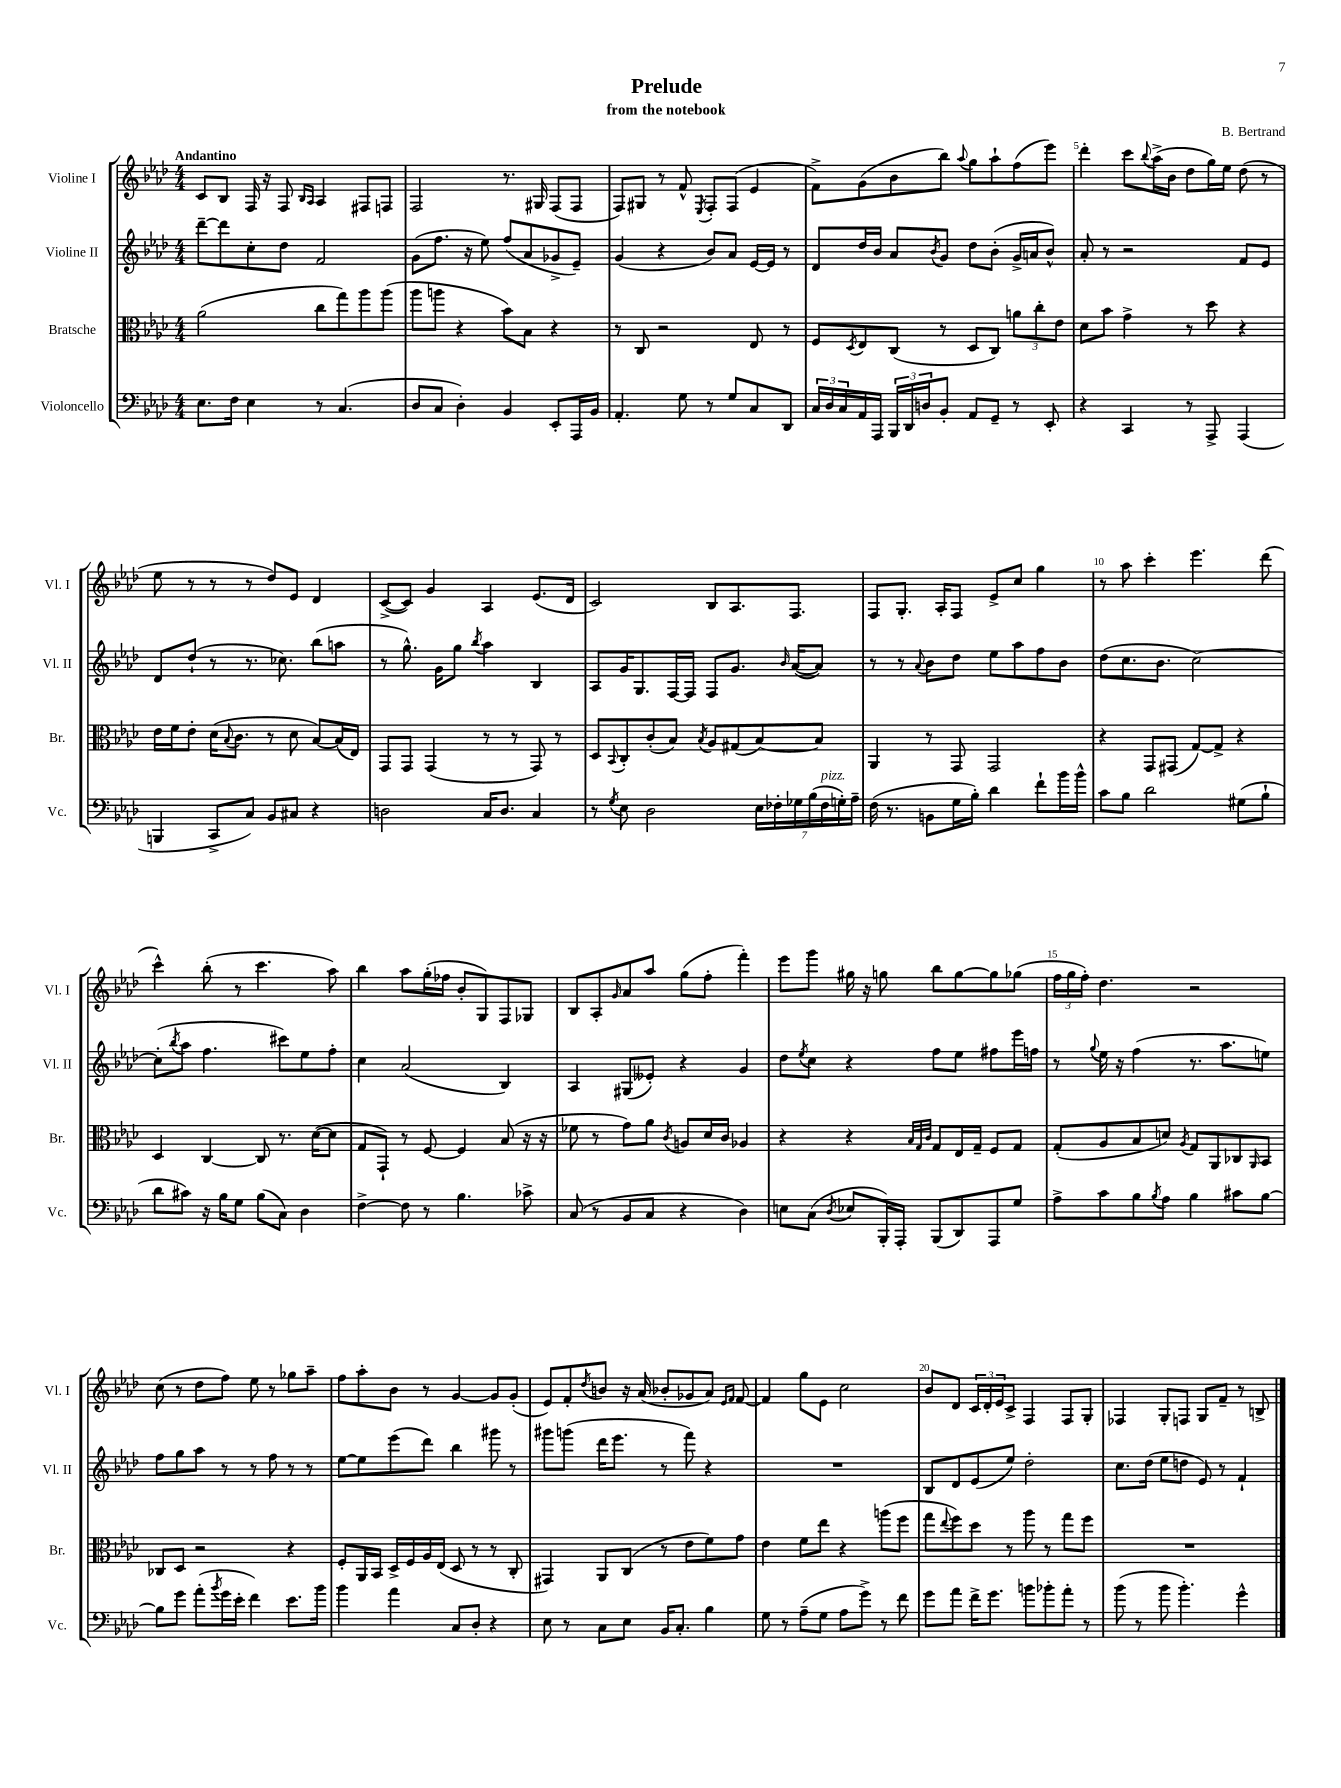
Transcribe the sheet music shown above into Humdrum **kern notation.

**kern	**kern	**kern	**kern
*staff4	*staff3	*staff2	*staff1
*clefF4	*clefC3	*clefG2	*clefG2
*k[b-e-a-d-]	*k[b-e-a-d-]	*k[b-e-a-d-]	*k[b-e-a-d-]
*M4/4	*M4/4	*M4/4	*M4/4
8.E-\L	(2a-\	[8ddd-~\L	8c/L
.	.	8ddd-\]	8B-/J
16F\Jk	.	.	.
4E-\	.	8cc'\	16F/
.	.	.	16r
.	.	8dd-\J	8F/
.	.	.	16qqB-/LL
.	.	.	16qqA-/JJ
8r	8cc\L	2f/	4A-/
(4.C/	8gg\)	.	.
.	8aa-\	.	8F#/L
.	(8aa-\J	.	8F/J
=	=	=	=
8D-/L	8aa-\L	(8g\L	2F/
8C/J	8aa\J	8.ff\J	.
4D-'\)	4r	.	.
.	.	16r	.
.	.	8ee-\)	.
4BB-/	8b-\L)	(8ff/L	8.r
.	8B-\J	8a-/	.
.	.	.	16G#/
8EE-'/L	4r	8g-^/	(8F/L
16AAA-/L	.	8e-~/J)	8F/J
16BB-/JJ	.	.	.
=	=	=	=
4.AA-'/	8r	(4g/	8F/L)
.	8C/	.	8G#/J
.	2r	4r	8r
8G\	.	.	8f^^/
.	.	.	8qE-/
8r	.	8b-/L)	8F'/L
8G/L	.	8a-/J	(8F/J
8C/	8E-/	[16e-/LL	4e-/
.	.	16e-/]JJ	.
8DD-/J	8r	8r	.
=	=	=	=
24C/LL	8F/L	8d-/L	8f^\L)
24D-/	.	.	.
24C/	.	.	.
.	8qD-/	.	.
16AA-/	8E-/	16dd-/L	(8g\
16AAA-/JJ	.	16b-/JJ	.
24BBB-/LL	(8C/J	8a-/L	8b-\
24DD-/	.	.	.
24D/J	.	.	.
.	.	8qb-/	.
8BB-'/J	8r	8g/J	8bb-\J)
.	.	.	8qqaa-/
8AA-/L	8D-/L	8dd-\L	8gg\L
8GG~/J	8C/J)	(8b-'\J	8aa-`\
8r	12a\L	16g^/LL	(8ff\
.	.	16a/J	.
.	12cc'\	.	.
8EE-'/	.	8b-^^/J)	8eee-\J)
.	12e-\J	.	.
=	=	=	=
4r	8d-\L	8a-'/	4ddd-'\
.	8b-\J	8r	.
4CC/	4g^\	2r	8ccc\L
.	.	.	8qqbb-/
.	.	.	(16aa-^\L
.	.	.	16b-\JJ
8r	8r	.	8dd-\L
8AAA-^/	8dd-\	.	16gg\L)
.	.	.	16ee-\JJ
(4AAA-/	4r	8f/L	(8dd-\
.	.	8e-/J	8r
=	=	=	=
4BBB/	16e-\LL	8d-/L	8ee-\
.	16f\J	.	.
.	8e-'\J	(8dd-`/J	8r
8CC^/L	(16d-\LK	8r	8r
.	8qqB-/	.	.
.	8.c\J	.	.
8C/J)	.	8.r	8r
8BB-/L	8r	.	8dd-/L)
.	.	8.cc-\)	.
8C#/J	8d-\	.	8e-/J
4r	[8B-/L)	(8bb-\L	4d-/
.	(16B-/]L	8aa\J	.
.	16E-/JJ)	.	.
=	=	=	=
2D\	8GG/L	8r	([8c^/L
.	8GG/J	8.gg^^\)	8c/]J)
.	(4GG/	.	4g/
.	.	16g\LK	.
.	.	8gg\J	.
.	.	8qbb-/	.
16C/LK	8r	4aa-\	4A-/
8.D/J	.	.	.
.	8r	.	.
4C/	8GG/)	4B-/	(8.e-/L
.	8r	.	.
.	.	.	16d-/Jk
=	=	=	=
8r	8D-/L	8A-/L	2c/)
8qG/	8qqBB-/	.	.
8E-\	8C'/	16g/K	.
.	.	8.G/	.
2D-\	(8c'/	.	.
.	8B-/J)	[16F/L	.
.	.	16F/]JJ	.
.	8qB-/	.	.
.	8A-/L	8F/L	8B-/L
.	(8G#/	8.g/J	8.A-/
28E-\LL	[8B-/)	.	.
28F-'\	.	.	.
.	.	16qqb-/	.
.	.	([16a-/LK	8.F/J
28G-\	.	.	.
(28B-\	.	.	.
.	8B-/]J	8a-/]J)	.
28F-\	.	.	.
28G'\)	.	.	.
28A-~\JJ	.	.	.
=	=	=	=
(16F\	4AA-/	8r	8F/L
8.r	.	.	.
.	.	8r	8.G'/J
.	.	8qqa-/	.
8BB\L	8r	8b-\L	.
.	.	.	16A-'/LK
16G\L	8GG/	8dd-\J	8F/J
16B-'\JJ)	.	.	.
4d-\	2GG/	8ee-\L	8e-^/L
.	.	8aa-\	8cc/J
8f`\L	.	8ff\	4gg\
16b-\L	.	8b-\J	.
16b-^^\JJ	.	.	.
=	=	=	=
8c\L	4r	(8dd-\L	8r
8B-\J	.	8.cc\	8aa-\
2d-\	8GG/L	.	4ccc'\
.	.	8.b-\J	.
.	(8GG#/J	.	.
.	[8G/L)	[2cc\)	4.eee-\
.	8G^/]J	.	.
(8G#\L	4r	.	.
8B-`\J	.	.	(8ddd-\
=	=	=	=
8d-\L	4D-/	(8cc'\]L	4ccc^^\)
.	.	8qbb-/	.
8c#\J)	.	8aa-\J	.
16r	[4C/	4.ff\	(8bb-'\
16B-\LK	.	.	.
8G\J	.	.	8r
(8B-\L	8C/]	.	4.ccc\
8C\J)	8.r	8ccc#\L)	.
4D-\	.	8ee-\	.
.	([16d-\LK	.	.
.	8d-\]J	8ff'\J	8aa-\)
=	=	=	=
[4F^\	8G/L	4cc\	4bb-\
.	8GG`/J)	.	.
8F\]	8r	(2a-/	8aa-\L
8r	[8F/	.	(16gg'\L
.	.	.	16ff-\JJ
4.B-\	4F/]	.	8b-'/L
.	.	.	8G/)
.	(8B-/	4B-/)	8F/
8c-^\	16r	.	8G-/J
.	16r	.	.
=	=	=	=
(8C/	8f-\	4A-/	8B-/L
8r	8r	.	8A-'/
.	.	.	16qqg/
8BB-/L	8g\L)	(8G#/L	8a-/
8C/J	8a-\J	8e--'/J)	8aa-/J
.	8qc/	.	.
4r	8A/L	4r	(8gg\L
.	16d-/L	.	8ff'\J
.	16c/JJ	.	.
4D-\)	4A-/	4g/	4fff'\)
=	=	=	=
8E\L	4r	8dd-\L	8eee-\L
.	.	8qee-/	.
(8C\J	.	8cc\J	8ggg\J
8qD-/	.	.	.
8E-/L	4r	4r	16gg#\
.	.	.	16r
16BBB-'/L)	.	.	8gg\
16AAA-'/JJ	.	.	.
.	32qqB-/LLL	.	.
.	32qqG/	.	.
.	32qqc/JJJ	.	.
(8BBB-/L	8G/L	8ff\L	8bb-\L
8DD-/)	16E-/L	8ee-\J	[8gg\
.	16G~/JJ	.	.
8AAA-/	8F/L	8ff#\L	8gg\]
8G/J	8G/J	16eee-\L	(8gg-\J
.	.	16ff\JJ	.
=	=	=	=
8A-^\L	(8G'/L	8r	24ff\LL
.	.	.	24gg\
.	.	.	24ff'\JJ)
.	.	8qqgg/	.
8c\	8A-/	16ee-\	4.dd-\
.	.	16r	.
8B-\	8B-/	(4ff\	.
8qB-/	.	.	.
8A-\J	8d/J)	.	.
.	8qA-/	.	.
4B-\	8G/L	8.r	2r
.	8AA-/	.	.
.	.	8.aa-\L	.
8c#\L	8C-/	.	.
.	16qqAA-/	.	.
[8B-\J	8BB-/J	8ee\J)	.
=	=	=	=
8B-\]L	8C-/L	8ff\L	(8cc\
8g\J	8D-/J	8gg\	8r
(8a-'\L	2r	8aa-\J	8dd-\L
8qb-/	.	.	.
16g\L	.	8r	8ff\J)
16e-'\JJ	.	.	.
4f\)	.	8r	8ee-\
.	.	8ff\	8r
8.e-\L	4r	8r	8gg-\L
.	.	8r	8aa-~\J
16b-\Jk	.	.	.
=	=	=	=
4b-\	8F'/L	[8ee-\L	8ff\L
.	16AA-/L	8ee-\]	8aa-'\
.	16BB-/JJ	.	.
4a-\	16D-^/LL	(8eee-\	8b-\J
.	16F/	.	.
.	16A-/	8ddd-\J)	8r
.	(16E-/JJ	.	.
8C/L	8D-/	4bb-\	[4g/
8D-'/J	8r	.	.
4r	8r	8ggg#\	8g/]L
.	8C'/	8r	(8g'/J
=	=	=	=
8E-\	4GG#/)	8ggg#\L	8e-/L)
8r	.	(8ggg\J	8f'/
.	.	.	8qdd-/
8C\L	8AA-/L	16ddd-\LK	8b/J
.	.	8.eee-\J	.
8E-\J	(8C/J	.	16r
.	.	.	(16a-/
16BB-/LK	8r	8r	8b-'/L
8.C'/J	.	.	.
.	8e-\L	8fff\)	8g-/
4B-\	8f\)	4r	8a-/J)
.	.	.	16qqe-/LL
.	.	.	16qqf/JJ
.	8g\J	.	[8f/
=	=	=	=
8G\	4e-\	1r	4f/]
8r	.	.	.
(8A-~\L	8f\L	.	8gg\L
8G\J	8ee-\J	.	8e-\J
8A-\L	4r	.	2cc\
8g^\J)	.	.	.
8r	(8aa\L	.	.
8f\	8ff\J	.	.
=	=	=	=
8g\L	8gg\L	8B-/L	8b-/L
.	8qqee-/	.	.
8a-\J	8ff\)	8d-/	8d-/J
16f^\LK	8dd-\J	(8e-/	24c/LL
.	.	.	24d-'/
8.g\J	.	.	.
.	.	.	24e-/J
.	8r	8ee-/J)	8c^/J
8b\L	8aa-\	2dd-'\	4F/
8b-'\	8r	.	.
8a-'\J	8gg\L	.	8F/L
8r	8ff\J	.	8G'/J
=	=	=	=
(8b-\	1r	8.cc\L	4F-/
8r	.	.	.
.	.	(16dd-\Jk	.
8b-\	.	8ee-\L	8G'/L
4.b-'\)	.	8dd\J	8F/J
.	.	8e-/)	8G/L
.	.	8r	8f~/J
4g^^\	.	4f`/	8r
.	.	.	8B^/
==	==	==	==
*-	*-	*-	*-
